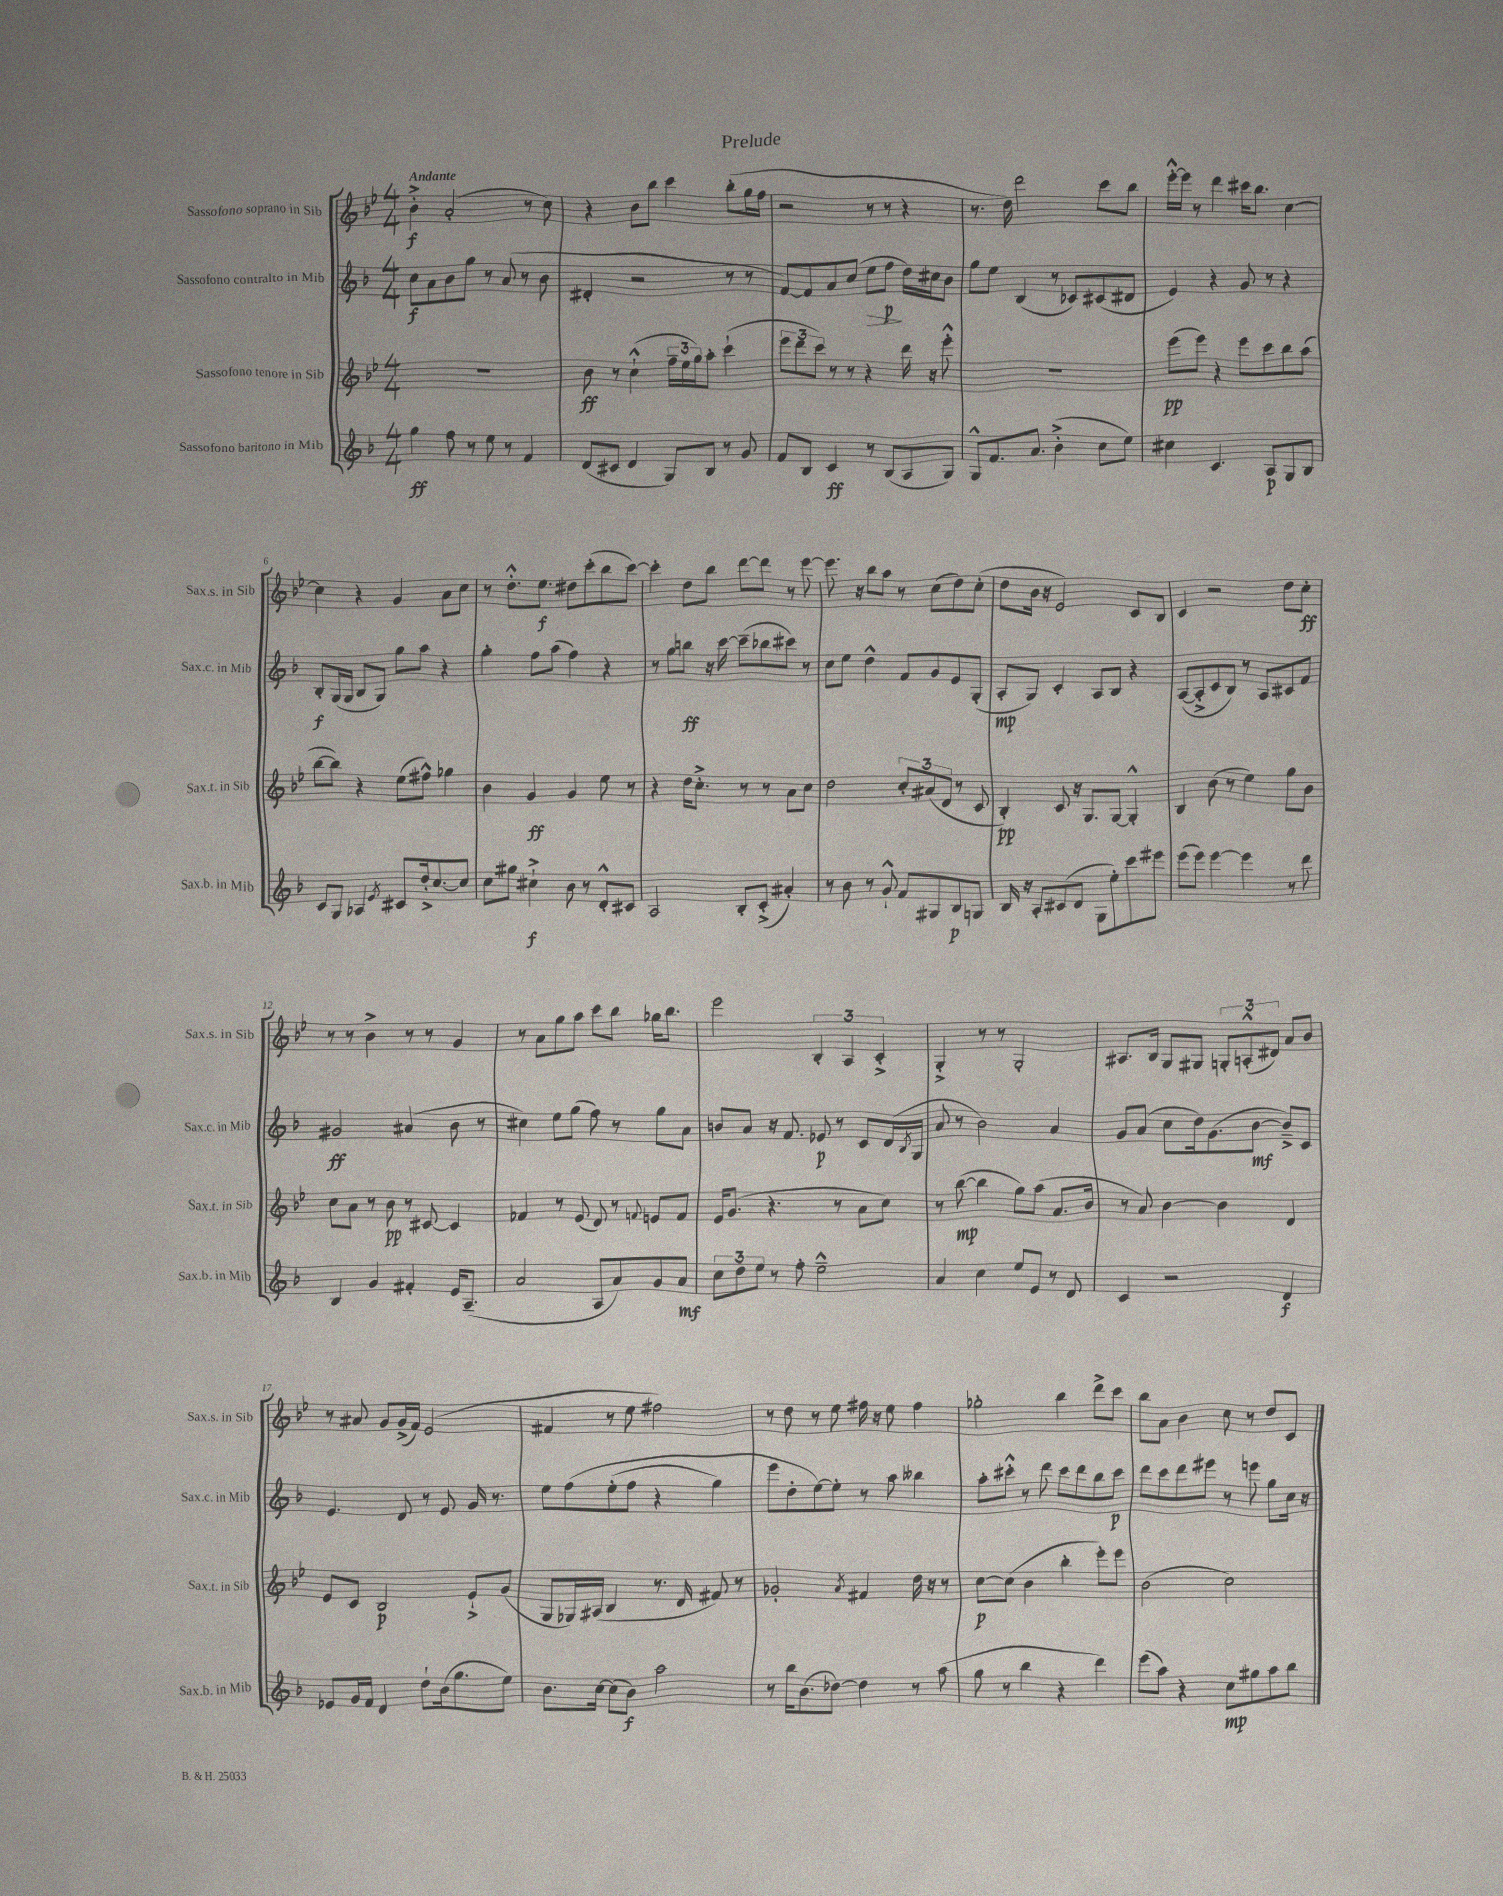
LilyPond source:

\header { title = "Prelude" }
<<
\new StaffGroup <<
\new Staff = "s0" \with { instrumentName = "Sassofono soprano in Sib" shortInstrumentName = "Sax.s. in Sib" } {
    \clef treble \key bes \major \numericTimeSignature \time 4/4 \tempo "Andante"
    bes'4-.->\f a'2-.( r8 c''8) |
    r4 bes'8 bes''8 c'''4 bes''8-.( g''16 f''16 |
    r2 r8 r8 r4 |
    r8. d''16) d'''2 c'''8 bes''8 |
    ees'''16~-.-^ ees'''16 r8 d'''4 cis'''16 bes''8. c''4~ |
    c''4 r4 g'4 a'8 c''8 |
    r8 d''8.-.-^ ees''8.\f dis''8 c'''8-.( bes''8 c'''8~) |
    c'''4-. d''8 bes''8 d'''8~ d'''8 r8 ees'''8~ |
    ees'''8. r16 bes''8 a''8 r8 c''8( d''8) c''8-.( |
    d''8 bes'16 r16 ees'2) c'8 bes8 |
    c'4 r2 d''8 c''8-.\ff |
    r8 r8 bes'4-> r8 r8 g'4 |
    r8 a'8 g''8 a''8 c'''8 bes''8 ges''16 bes''8. |
    ees'''2 \tuplet 3/2 { bes4-. a4 c'4-.-> } |
    g4-.-> r8 r8 g2-. |
    ais8. bes16 g8 gis8 \tuplet 3/2 { g8-. a8-.-^( dis'8) } a'8 bes'8 |
    r8 ais'8 g'8 g'16->( f'16) ees'2( |
    fis'4 r8 ees''8 fis''2) |
    r8 d''8 r8 ees''8 fis''16 r16 ees''8 fis''4 |
    ges''2-. bes''4 d'''8-> c'''8 |
    bes''8 a'8 bes'4 c''8 r8 d''8 c'8 \bar "|." |
}
\new Staff = "s1" \with { instrumentName = "Sassofono contralto in Mib" shortInstrumentName = "Sax.c. in Mib" } {
    \clef treble \key f \major \numericTimeSignature \time 4/4
    c''8\f a'8 bes'8 g''8 r8 a'8( r8 bes'8 |
    dis'4-. r2 r8 r8 |
    f'8~) f'8 a'8 c''8( e''8\> f''8\p\! d''16) cis''16 bes'8 |
    g''8 e''8 bes4( r8 ces'8) cis'8( dis'8 |
    e'4) r4 g'8 r8 r4 |
    bes8-.\f g16( g16 bes8 g8) g''8 a''8 r4 |
    g''4-. f''8 a''8( f''4) r4 |
    r8 g''8 b''8\ff r16 c'''16~ c'''8--( bes''8 cis'''8) r8 |
    c''8 e''8 d''4-^ f'8 g'8 e'8 g8-.( |
    a8-.\mp g8) c'4-. a8 bes8 r4 |
    a8~( a8-.-> c'8 bes8) r8 a8 cis'8 f'8 |
    gis'2\ff ais'4( bes'8 r8 |
    cis''4) e''8 g''8( f''8) r8 g''8 a'8 |
    b'8 a'8 r16 f'8. ees'8\p r8 c'8 d'16( \acciaccatura { bes8 } g16 |
    a'8 r8 bes'2) a'4 |
    g'8 a'8( c''8 d''16) g'8.( bes'8~\mf bes'8--->) c'8 |
    e'4. d'8 r8 e'8 g'16 r8. |
    e''8 f''8\( e''8-.( f''8 r4 g''4) |
    e'''8 d''8-. e''8~\) e''8-. r8 a''8 beses''4 |
    a''8-. cis'''8-.-^ r8 d'''8 cis'''8 d'''8 bes''8 cis'''8\p |
    d'''8 c'''8 d'''8 eis'''8 r8 e'''8 g''8 c''16 r16 \bar "|." |
}
\new Staff = "s2" \with { instrumentName = "Sassofono tenore in Sib" shortInstrumentName = "Sax.t. in Sib" } {
    \clef treble \key bes \major \numericTimeSignature \time 4/4
    R1 |
    bes'8\ff r8 c''4-!-^( \tuplet 3/2 { f''16-- ees''16 g''16) } a''8-. c'''4-!( |
    \tuplet 3/2 { ees'''8 d'''8 c'''8) } r8 r8 r4 d'''16 r16 ees'''8-.-^ |
    R1 |
    ees'''8\pp( ees'''8) r4 ees'''8 c'''8 bes''8 a''8( |
    bes''8~ bes''8) r4 ees''8( fis''8-^) ges''4 |
    bes'4 g'4\ff g'4 ees''8 r8 |
    r4 d''16 c''8.-.-> r8 r8 a'8 c''8 |
    d''2 \tuplet 3/2 { c''8-. ais'8( d'8 } r8 c'8 |
    bes4-.\pp) c'8 r16 g8. g8~ g4-.-^ |
    bes4 bes'8( r8 ees''4) g''8 bes'8 |
    c''8 a'8 r8 bes'8\pp r8 cis'8~ cis'4 |
    fes'4 r8 ees'8( d'8) r8 \appoggiatura { f'8 } e'8 f'8 |
    ees'16 g'8.( r4. r8 a'8 c''8) |
    r8 bes''8~\mp( bes''4 g''8) a''8( a'8. bes'16 |
    r8 a'8) bes'4~ bes'4 d'4 |
    ees'8 c'8 bes2\p ees'8-!-> g'8( |
    g8 ges16) ais16( bes4 r8. d'16 fis'8) r8 |
    ges'2-. \acciaccatura { a'8 } fis'4 d''16 r16 r8 |
    c''8~\p c''8( bes'4 bes''4-. ees'''8-.) ees'''8 |
    bes'2( c''2) \bar "|." |
}
\new Staff = "s3" \with { instrumentName = "Sassofono baritono in Mib" shortInstrumentName = "Sax.b. in Mib" } {
    \clef treble \key f \major \numericTimeSignature \time 4/4
    g''4\ff f''8 r8 e''8 r8 f'4 |
    d'8( cis'8 d'4 g8) bes8 r8 g'8 |
    f'8 bes8 c'4\ff r8 bes8( a8 g8) |
    g8-^ f'8. a'8. bes'4-.->( c''8 e''8) |
    cis''4 c'4. a8\p g8 bes8 |
    c'8 g8 aes4 \acciaccatura { e'8 } cis'8 d''16-.-> c''8.~ c''8 |
    c''8 gis''8 cis''4-!->\f bes'8 r8 d'8-.-^ cis'8 |
    a2 bes8-. c'8-.->( ais'4-.) |
    r8 bes'8 r8 g'8-!-^ f'8 gis8 bes8\p g8 |
    bes16 r16 a8-. cis'8( d'8 g8 e''8-.) c'''8 eis'''8 |
    e'''8( e'''8) e'''4~ e'''4 r8 d'''8 |
    bes4 g'4 fis'4-. e'16 a8.--( |
    a'2 a8 a'8) g'8 a'8\mf |
    \tuplet 3/2 { c''8 d''8 e''8 } r8 f''8-. e''2---^ |
    a'4 c''4 e''8 e'8 r8 d'8 |
    c'4 r2 d'4\f |
    ees'8 g'16 f'16 d'4 d''8-! bes'16( g''8. e''8) |
    bes'8. c''16~ c''8( bes'8\f) a''2 |
    r8 bes''16 bes'8.( des''8~) des''4 r8 a''8( |
    g''8 r8 bes''4 r4 d'''4) |
    e'''8( a''8) r4 c''8\mp gis''8 a''8 bes''8 \bar "|." |
}
>>
>>
